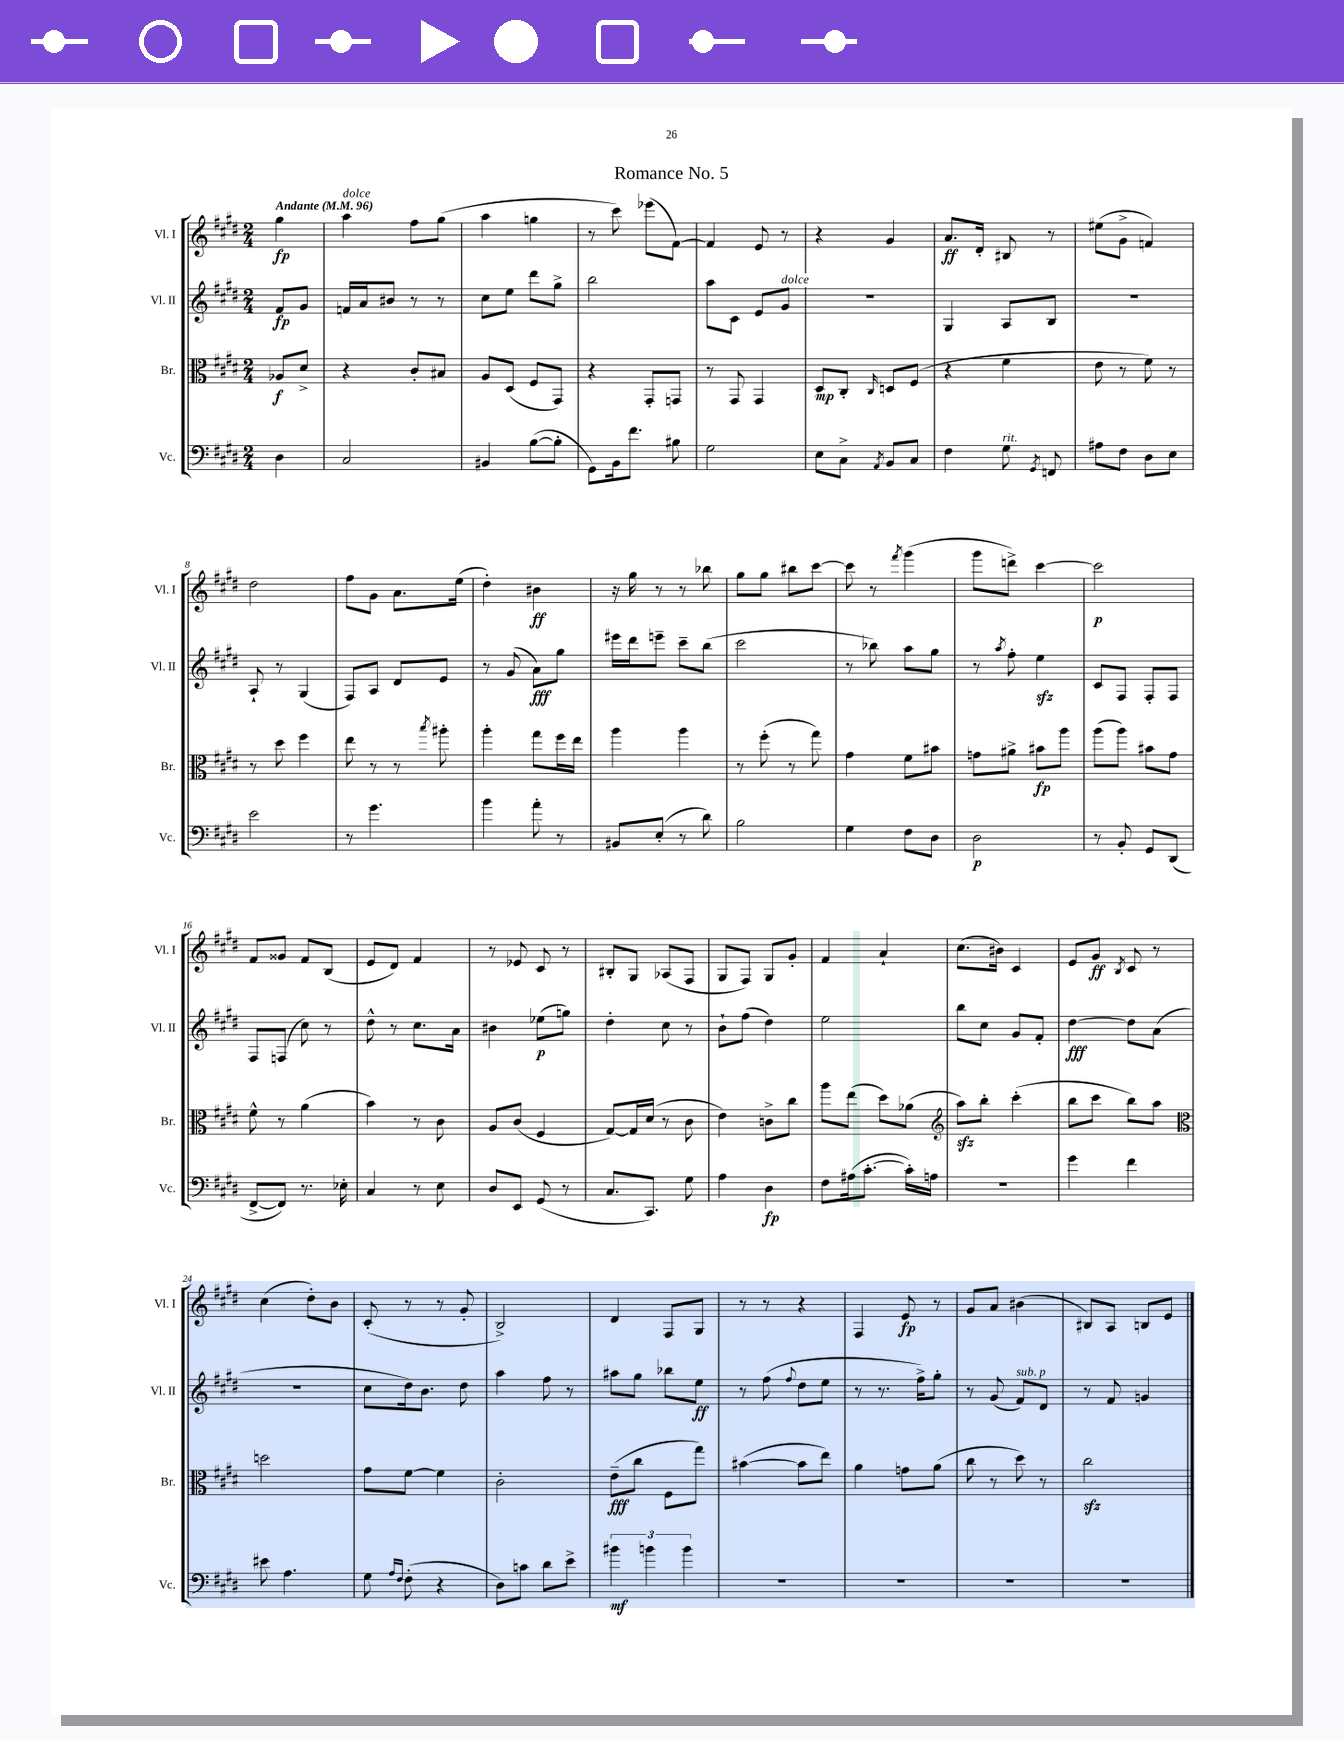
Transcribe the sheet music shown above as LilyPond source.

\header { title = "Romance No. 5" }
<<
\new StaffGroup <<
\new Staff = "s0" \with { instrumentName = "Vl. I" shortInstrumentName = "Vl. I" } {
    \clef treble \key e \major \numericTimeSignature \time 2/4 \partial 4 \tempo "Andante" 4 = 96
    \autoBeamOff gis''4\fp |
    a''4^\markup { \italic "dolce" } fis''8[ gis''8]( |
    a''4 g''4 |
    r8 cis'''8) ees'''8[( fis'8]~) |
    fis'4 e'8 r8 |
    r4 gis'4 |
    a'8.[\ff dis'16]-. bis8 r8 |
    eis''8[( gis'8]-> f'4) |
    dis''2 |
    fis''8[ gis'8] a'8.[ e''16]( |
    dis''4-.) bis'4\ff |
    r16 gis''16 r8 r8 bes''8 |
    gis''8[ gis''8] bis''8[ cis'''8]~ |
    cis'''8 r8 \acciaccatura { fis'''8 } gis'''4( |
    gis'''8[ d'''8]->) cis'''4~ |
    cis'''2\p |
    fis'8[ gisis'8] fis'8[ b8]( |
    e'8[ dis'8]) fis'4 |
    r8 ees'8 cis'8 r8 |
    bis8[-. gis8] aes8[( fis8] |
    gis8[ fis8]) gis8[ gis'8]-. |
    fis'4 a'4-! |
    cis''8.[( bis'16]) cis'4 |
    e'8[ gis'8]\ff \acciaccatura { b8 } cis'8 r8 |
    cis''4( dis''8[-.) b'8] |
    cis'8-.( r8 r8 gis'8-. |
    b2->) |
    dis'4 fis8[ gis8] |
    r8 r8 r4 |
    fis4 e'8\fp r8 |
    gis'8[ a'8] bis'4( |
    bis8[) a8] b8[ e'8] \bar "|." |
}
\new Staff = "s1" \with { instrumentName = "Vl. II" shortInstrumentName = "Vl. II" } {
    \clef treble \key e \major \numericTimeSignature \time 2/4 \partial 4
    \autoBeamOff fis'8[\fp gis'8] |
    f'16[ a'16 bis'8] r8 r8 |
    cis''8[ e''8] dis'''8[ gis''8]-> |
    b''2 |
    a''8[ cis'8] e'8[ gis'8]^\markup { \italic "dolce" } |
    R2 |
    gis4 a8[ b8] |
    R2 |
    a8-! r8 gis4( |
    fis8[) a8] dis'8[ e'8] |
    r8 gis'8( a'8[\fff) gis''8] |
    eis'''16[ dis'''16 e'''8]-- cis'''8[-- b''8]( |
    cis'''2 |
    r8 bes''8) a''8[ gis''8] |
    r8 \acciaccatura { a''8 } fis''8-. e''4\sfz |
    cis'8[ fis8] fis8[-. fis8] |
    fis8[ f8]( cis''8) r8 |
    dis''8-^ r8 cis''8.[ a'16] |
    bis'4 ees''8[\p( g''8]) |
    dis''4-. cis''8 r8 |
    b'8[-! fis''8]( dis''4) |
    e''2 |
    b''8[ cis''8] gis'8[ fis'8]-. |
    dis''4~\fff dis''8[ a'8]( |
    R2 |
    cis''8[ dis''16) b'8.] dis''8 |
    a''4 fis''8 r8 |
    ais''8[ gis''8] bes''8[ e''8]\ff |
    r8 fis''8( \appoggiatura { fis''8 } dis''8[ e''8] |
    r8 r8. fis''16[->) gis''8]-. |
    r8 gis'8( fis'8[^\markup { \italic "sub. p" }) dis'8] |
    r8 fis'8 g'4 \bar "|." |
}
\new Staff = "s2" \with { instrumentName = "Br." shortInstrumentName = "Br." } {
    \clef alto \key e \major \numericTimeSignature \time 2/4 \partial 4
    \autoBeamOff aes8[\f dis'8]-> |
    r4 cis'8[-. bis8] |
    a8[ dis8]( fis8[ gis,8]) |
    r4 gis,8[-. g,8] |
    r8 gis,8 gis,4 |
    dis8[\mp cis8]-. \grace { cis16 } d8[ fis8]( |
    r4 fis'4 |
    e'8 r8 fis'8) r8 |
    r8 dis''8 fis''4 |
    e''8 r8 r8 \acciaccatura { b''8 } ais''8-. |
    a''4-. gis''8[ fis''16 e''16] |
    a''4 a''4 |
    r8 fis''8-.( r8 gis''8) |
    gis'4 fis'8[ bis'8] |
    g'8[ ais'8]-> bis'8[\fp a''8] |
    a''8[( a''8]) bis'8[ gis'8] |
    fis'8-^ r8 a'4( |
    b'4) r8 cis'8 |
    a8[ cis'8]( fis4 |
    gis8[~) gis16 dis'16]( r8 cis'8 |
    e'4) c'8[-> cis''8] |
    a''8[ e''8]( dis''8[) aes'8]( |
    \clef treble a''8[\sfz) b''8]-. cis'''4-.( |
    b''8[ cis'''8] b''8[) a''8] |
    \clef alto d''2 |
    gis'8[ fis'8]~ fis'4 |
    cis'2-. |
    e'8[--\fff( cis''8] fis8[ gis''8]) |
    bis'4~( bis'8[ e''8]) |
    a'4 g'8[ a'8]( |
    cis''8 r8 dis''8) r8 |
    cis''2\sfz \bar "|." |
}
\new Staff = "s3" \with { instrumentName = "Vc." shortInstrumentName = "Vc." } {
    \clef bass \key e \major \numericTimeSignature \time 2/4 \partial 4
    \autoBeamOff dis4 |
    cis2 |
    bis,4 b8[~( b8]-. |
    gis,8[) b,16 fis'8.] bis8 |
    gis2 |
    e8[ cis8]-> \acciaccatura { a,8 } b,8[ cis8] |
    fis4 gis8^\markup { \italic "rit." } \acciaccatura { gis,8 } f,8 |
    ais8[ fis8] dis8[ e8] |
    e'2 |
    r8 gis'4. |
    b'4 a'8-. r8 |
    bis,8[ e8]-.( r8 dis'8) |
    b2 |
    gis4 fis8[ dis8] |
    dis2\p |
    r8 b,8-. gis,8[ dis,8]( |
    fis,8[~-> fis,8]) r8. ees16-. |
    cis4 r8 e8 |
    dis8[ e,8] gis,8( r8 |
    cis8.[ cis,8.]) gis8 |
    a4 dis4\fp |
    fis8[ ais16( cis'8.]~-. cis'16[-.) a16] |
    r2 |
    gis'4 fis'4 |
    eis'8 a4. |
    gis8 \grace { a16[ fis16] } fis8-.( r4 |
    dis8[) c'8] dis'8[ e'8]-> |
    \tuplet 3/2 { bis'4\mf b'4 b'4 } |
    R2 |
    R2 |
    R2 |
    R2 \bar "|." |
}
>>
>>
